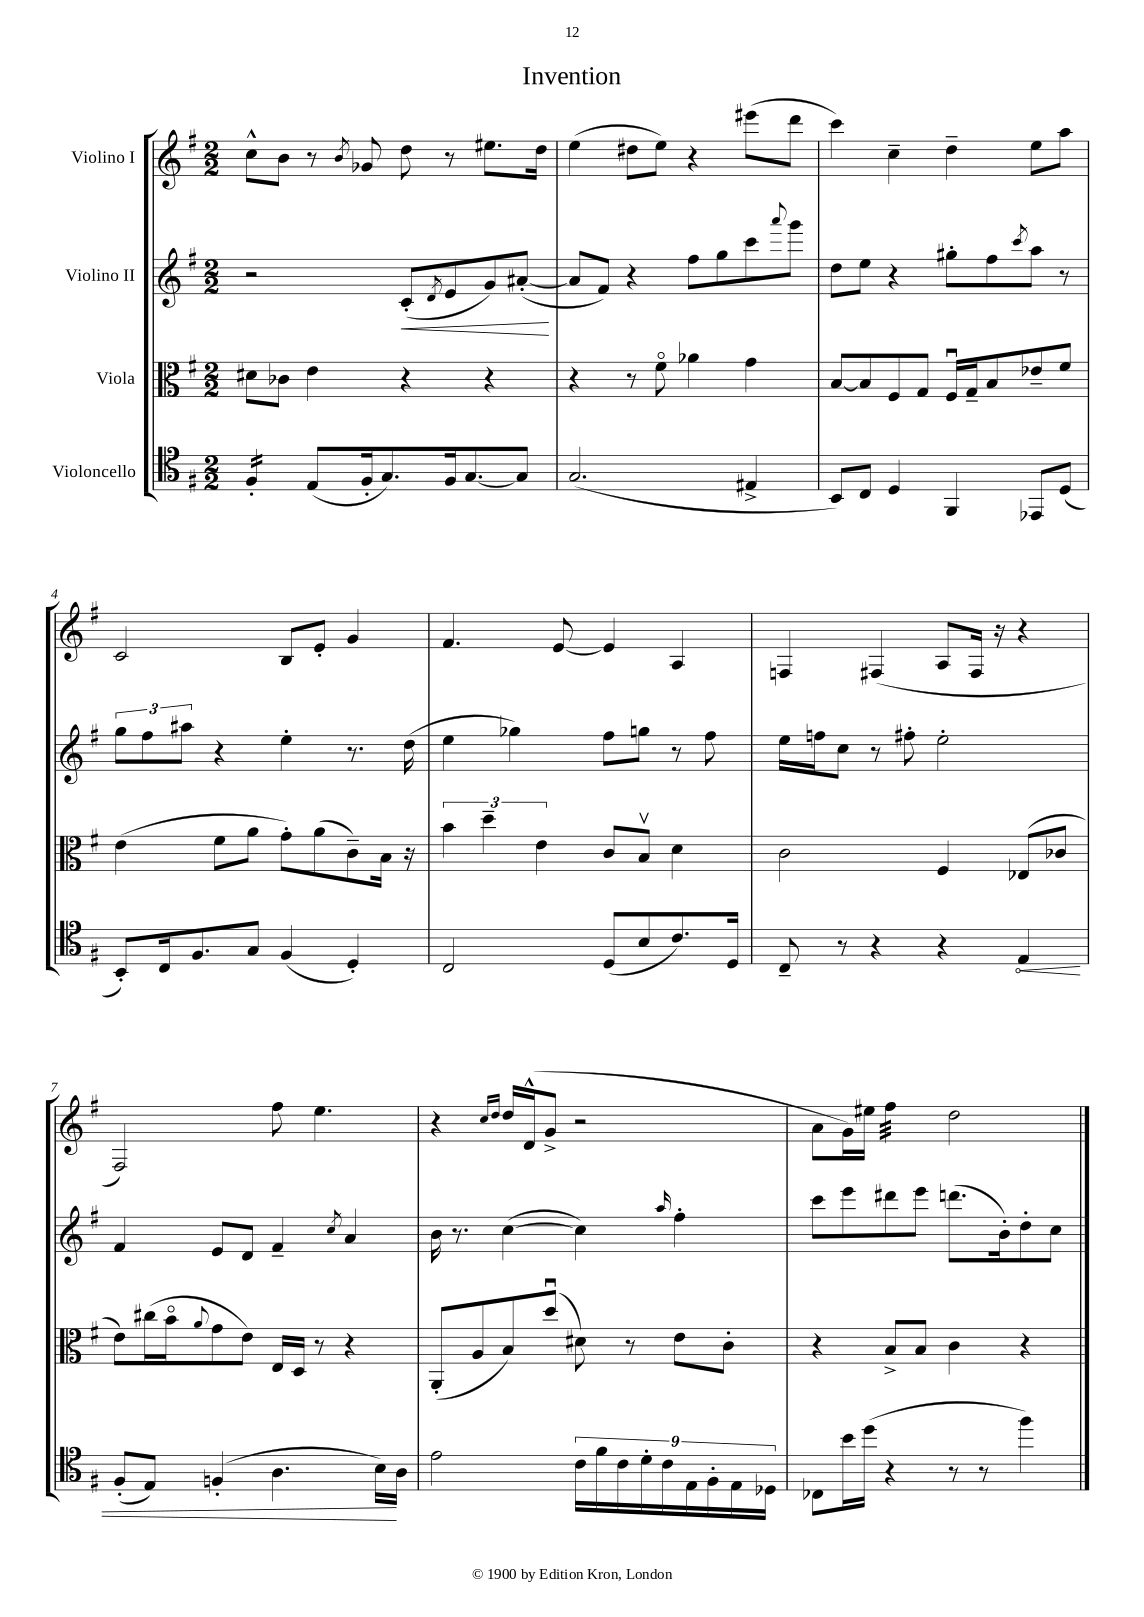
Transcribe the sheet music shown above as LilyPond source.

\header { title = "Invention" }
<<
\new StaffGroup <<
\new Staff = "s0" \with { instrumentName = "Violino I" } {
    \clef treble \key g \major \numericTimeSignature \time 2/2
    c''8-^ b'8 r8 \acciaccatura { b'8 } ges'8 d''8 r8 eis''8. d''16 |
    e''4( dis''8 e''8) r4 eis'''8( d'''8 |
    c'''4) c''4-- d''4-- e''8 a''8 |
    c'2 b8 e'8-. g'4 |
    fis'4. e'8~ e'4 a4 |
    f4 fis4( a8 fis16 r16 r4 |
    fis2) fis''8 e''4. |
    r4 \grace { c''16 d''16 } d''16 d'16-^( g'8-> r2 |
    a'8 g'16) eis''16 fis''4:32 d''2 \bar "|." |
}
\new Staff = "s1" \with { instrumentName = "Violino II" } {
    \clef treble \key g \major \numericTimeSignature \time 2/2
    r2 c'8-.\<( \acciaccatura { d'8 } e'8 g'8) ais'8~-.\!( |
    ais'8 fis'8) r4 fis''8 g''8 c'''8 \appoggiatura { a'''8 } g'''8 |
    d''8 e''8 r4 gis''8-. fis''8 \acciaccatura { c'''8 } a''8 r8 |
    \tuplet 3/2 { g''8 fis''8 ais''8 } r4 e''4-. r8. d''16( |
    e''4 ges''4) fis''8 g''8 r8 fis''8 |
    e''16 f''16 c''8 r8 fis''8-. e''2-. |
    fis'4 e'8 d'8 fis'4-- \acciaccatura { c''8 } a'4 |
    b'16 r8. c''4~( c''4) \grace { a''16 } fis''4-. |
    c'''8 e'''8 dis'''8 e'''8 d'''8.( b'16-.) d''8-. c''8 \bar "|." |
}
\new Staff = "s2" \with { instrumentName = "Viola" } {
    \clef alto \key g \major \numericTimeSignature \time 2/2
    dis'8 ces'8 e'4 r4 r4 |
    r4 r8 fis'8\flageolet aes'4 g'4 |
    b8~ b8 fis8 g8 fis16\downbow g16-- b8 ees'8-- fis'8 |
    e'4( fis'8 a'8 g'8-.) a'8( c'8--) b16 r16 |
    \tuplet 3/2 { b'4 d''4-- e'4 } c'8 b8\upbow d'4 |
    c'2 fis4 ees8( ces'8 |
    e'8) cis''16( b'16\flageolet \appoggiatura { a'8 } g'8 e'8) e16 d16 r8 r4 |
    a,8-.( a8 b8) d''8\downbow( dis'8) r8 e'8 c'8-. |
    r4 b8-> b8 c'4 r4 \bar "|." |
}
\new Staff = "s3" \with { instrumentName = "Violoncello" } {
    \clef tenor \key g \major \numericTimeSignature \time 2/2
    fis4:16-. e8( fis16-. g8.) fis16 g8.~ g8 |
    g2.( eis4-> |
    b,8) c8 d4 fis,4 ees,8 d8( |
    b,8-.) c16 fis8. g8 fis4( d4-.) |
    c2 d8( b8 c'8.) d16 |
    c8-- r8 r4 r4 \once \override Hairpin.circled-tip = ##t e4\< |
    fis8-.( e8) f4-.( a4. b16\!) a16 |
    e'2 \tuplet 9/8 { c'16 fis'16 c'16 d'16-. c'16 e16 fis16-. e16 des16 } |
    ces8 b'16 d''16( r4 r8 r8 fis''4) \bar "|." |
}
>>
>>
